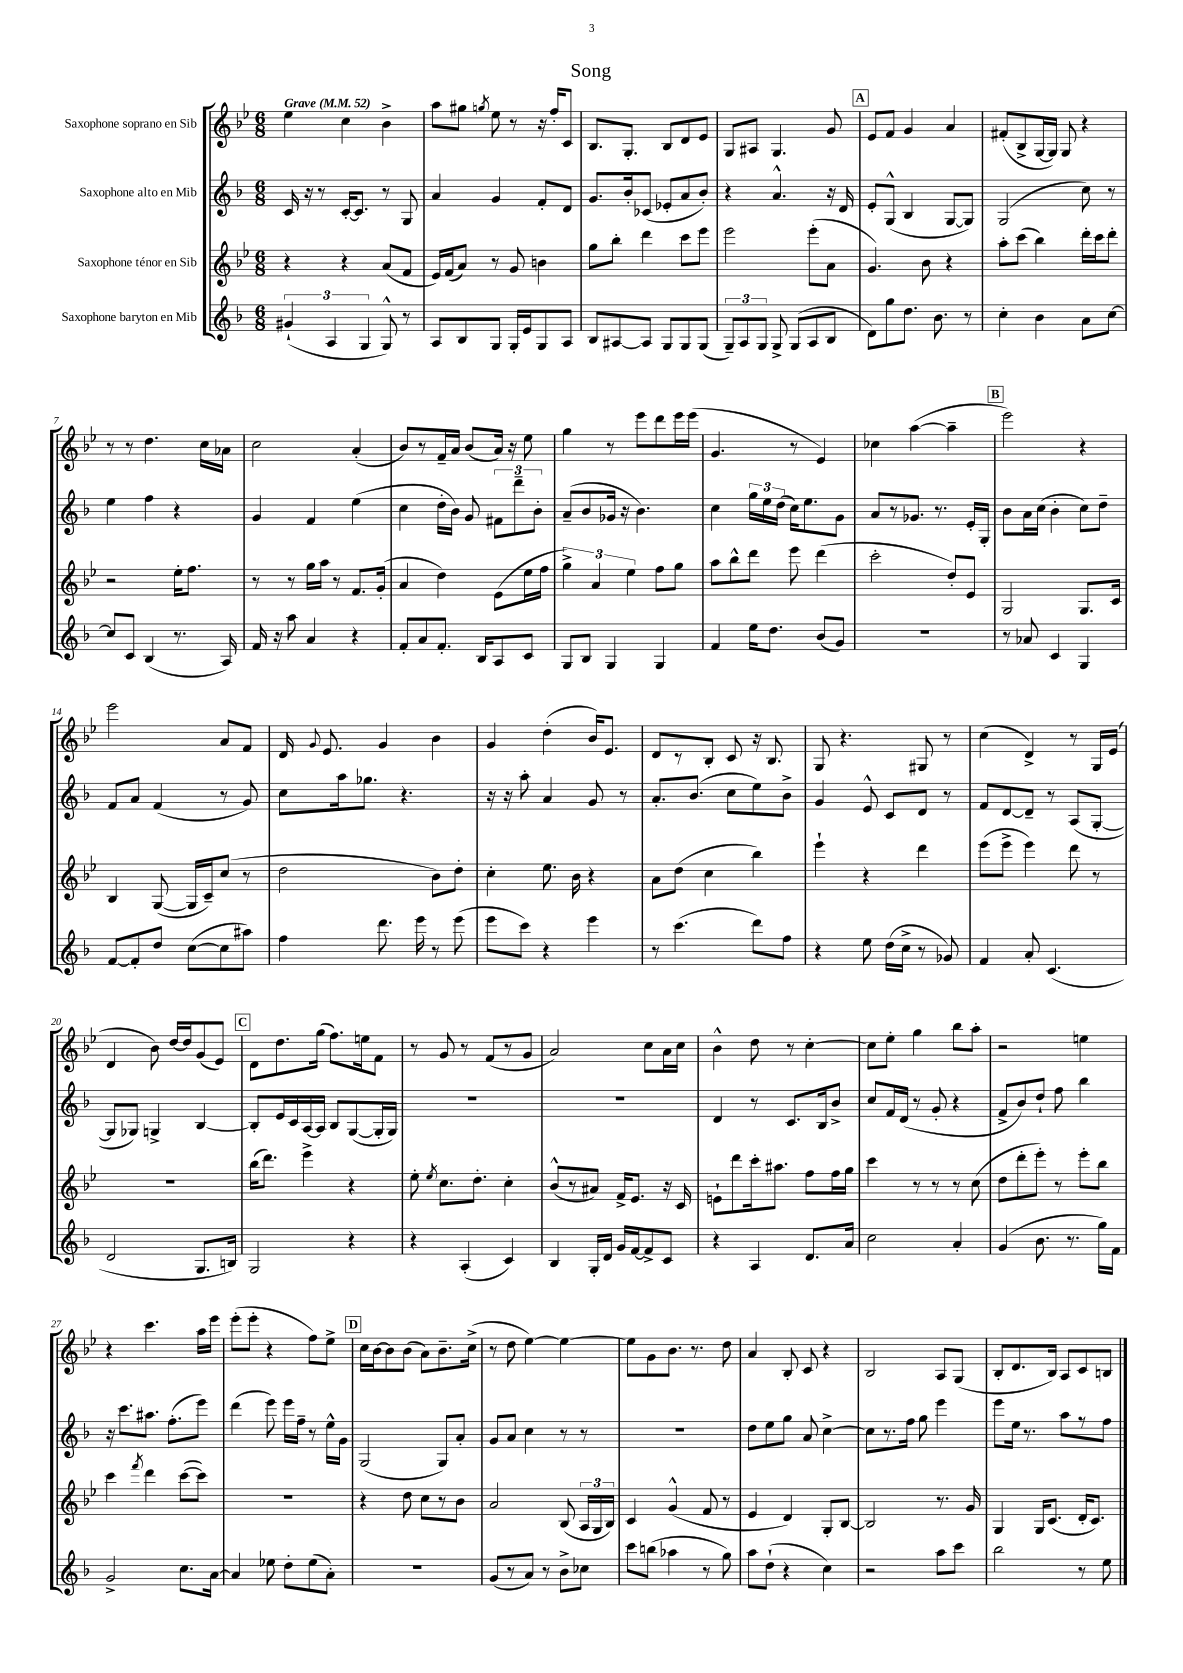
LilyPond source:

\header { title = "Song" }
<<
\new StaffGroup <<
\new Staff = "s0" \with { instrumentName = "Saxophone soprano en Sib" } {
    \clef treble \key bes \major \numericTimeSignature \time 6/8 \tempo "Grave" 4 = 52
    \autoBeamOff ees''4 c''4 bes'4-> |
    a''8[ gis''8] \acciaccatura { g''8 } ees''8 r8 r16 f''16[-. c'8] |
    bes8.[ g8.]-. bes8[ d'8 ees'8] |
    g8[ ais8] g4. g'8 |
    \mark \markup { \box "A" } ees'8[ f'8] g'4 a'4 |
    fis'8[-.( bes8-> g16~ g16]) g8 r4 |
    r8 r8 d''4. c''16[ aes'16] |
    c''2 a'4-.( |
    bes'8[) r8 f'16-- a'16] bes'8[( a'16]) r16 ees''8 |
    g''4 r8 ees'''8[ d'''8 ees'''16 ees'''16]( |
    g'4. r8 ees'4) |
    ces''4 a''4~( a''4-- |
    \mark \markup { \box "B" } ees'''2) r4 |
    ees'''2 a'8[ f'8] |
    d'16 \appoggiatura { g'8 } ees'8. g'4 bes'4 |
    g'4 d''4-.( bes'16[) ees'8.] |
    d'8[ r8 bes8]-. c'8 r16 bes8. |
    g8 r4. gis8 r8 |
    c''4( d'4->) r8 g16[ ees'16]( |
    d'4 bes'8) d''16[~ d''16 g'8( ees'8]) |
    \mark \markup { \box "C" } d'8[ d''8. g''16]( f''8.[) e''16 f'8] |
    r8 g'8 r8 f'8[( r8 g'8] |
    a'2) c''8[ a'16 c''16] |
    bes'4-^ d''8 r8 c''4~-. |
    c''8[ ees''8]-. g''4 bes''8[ a''8]-. |
    r2 e''4 |
    r4 c'''4. a''16[ ees'''16] |
    ees'''8[-.( ees'''8]-. r4 f''8[) ees''8]-> |
    \mark \markup { \box "D" } c''16[ bes'16~ bes'8 bes'8]( a'8[) bes'8.-- c''16]->( |
    r8 d''8 ees''4~) ees''4~ |
    ees''8[ g'8 bes'8.] r8. d''8 |
    a'4 bes8-. c'8 r4 |
    bes2 a8[ g8]( |
    bes8[-. d'8. bes16]) a8[ c'8 b8] \bar "|." |
}
\new Staff = "s1" \with { instrumentName = "Saxophone alto en Mib" } {
    \clef treble \key f \major \numericTimeSignature \time 6/8
    \autoBeamOff c'16 r16 r8 c'16[~-. c'8.] r8 g8 |
    a'4 g'4 f'8[-. d'8] |
    g'8.[ bes'16-. ces'8]( ees'8[-. a'8 bes'8]-.) |
    r4 a'4.-^ r16 d'16 |
    \mark \markup { \box "A" } e'8[-. g8]-^( bes4 g8[~ g8]) |
    g2( c''8) r8 |
    e''4 f''4 r4 |
    g'4 f'4 e''4( |
    c''4 d''16[-. bes'16]) g'8 \tuplet 3/2 { fis'8[ d'''8-- bes'8]-. } |
    a'8[--( bes'8 ges'16] r16 bes'4.) |
    c''4 \tuplet 3/2 { g''16[ e''16 d''16]( } c''16[) e''8. g'8] |
    a'8[ r8 ges'8.] r8. e'16[-. g16]-. |
    \mark \markup { \box "B" } bes'8[ a'16 c''16]( bes'4-. c''8[) d''8]-- |
    f'8[ a'8] f'4( r8 g'8) |
    c''8[ a''16 ges''8.] r4. |
    r16 r16 a''8-. a'4 g'8 r8 |
    a'8.[-. bes'8.]( c''8[ e''8) bes'8]-> |
    g'4 e'8-^ c'8[ d'8] r8 |
    f'8[ d'8~ d'8]-- r8 a8[( g8]~-. |
    g8[ ges8]) g4-> bes4~ |
    \mark \markup { \box "C" } bes8[-. e'16 c'16 a16~ a16] bes8[ g8~( g16-. g16]) |
    R2. |
    R2. |
    d'4 r8 c'8.[ bes16 bes'8]-> |
    c''8[ f'16 d'16]( r8 g'8-. r4 |
    f'8[-> bes'8) d''8]-! f''8 bes''4 |
    r16 c'''8.[ ais''8.] f''8.[-.( e'''8]) |
    d'''4( e'''8) e'''16[ f''16]-- r8 e''16[-^ g'16] |
    \mark \markup { \box "D" } g2( g8[) a'8]-. |
    g'8[ a'8] c''4 r8 r8 |
    R2. |
    d''8[ e''8 g''8] a'8 c''4~-> |
    c''8[ r8. f''16] g''8 e'''4 |
    e'''8[ e''16] r8. a''8[ r8 f''8] \bar "|." |
}
\new Staff = "s2" \with { instrumentName = "Saxophone ténor en Sib" } {
    \clef treble \key bes \major \numericTimeSignature \time 6/8
    \autoBeamOff r4 r4 a'8[( f'8] |
    ees'16[) f'16( a'8]) r8 g'8 b'4 |
    g''8[ bes''8]-. d'''4 c'''8[ ees'''8] |
    ees'''2 ees'''8[-.( a'8] |
    \mark \markup { \box "A" } g'4.) bes'8 r4 |
    a''8[-. c'''8]( bes''4) d'''16[-. c'''16 d'''8]-. |
    r2 ees''16[-. f''8.] |
    r8 r8 g''16[ a''16] r8 f'8.[ g'16]-.( |
    a'4 d''4) ees'8[( ees''16 f''16] |
    \tuplet 3/2 { g''4->) a'4 ees''4 } f''8[ g''8] |
    a''8[ bes''8-^ d'''8] ees'''8 d'''4( |
    c'''2-. d''8[-.) ees'8] |
    \mark \markup { \box "B" } g2 g8.[ c'16] |
    bes4 g8~( g16[ c'16--) c''8]( r8 |
    d''2 bes'8[) d''8]-. |
    c''4-. ees''8. bes'16 r4 |
    a'8[ d''8]( c''4 bes''4) |
    ees'''4-! r4 d'''4 |
    ees'''8[( ees'''8]-> ees'''4) d'''8 r8 |
    R2. |
    \mark \markup { \box "C" } bes''16[( d'''8.]) ees'''4-> r4 |
    ees''8-. \acciaccatura { ees''8 } c''8.[ d''8.]-. c''4-. |
    bes'8[-^( r8 ais'8]) f'16[-> ees'8.] r16 c'16 |
    e'8[-! d'''8 c'''16-. ais''8.] f''8[ f''16 g''16] |
    c'''4 r8 r8 r8 c''8( |
    d''8[ d'''8-. ees'''8]-.) r8 ees'''8[-. bes''8] |
    c'''4 \acciaccatura { f'''8 } d'''4 c'''8[~( c'''8]) |
    R2. |
    \mark \markup { \box "D" } r4 d''8 c''8[ r8 bes'8] |
    a'2 bes8( \tuplet 3/2 { a16[ g16 bes16]) } |
    c'4 g'4-^( f'8 r8 |
    ees'4 d'4) g8[-. bes8]~ |
    bes2 r8. g'16 |
    g4 g16[ c'8.]( d'16[-. c'8.]) \bar "|." |
}
\new Staff = "s3" \with { instrumentName = "Saxophone baryton en Mib" } {
    \clef treble \key f \major \numericTimeSignature \time 6/8
    \autoBeamOff \tuplet 3/2 { gis'4-!( a4 g4 } g8-^) r8 |
    a8[ bes8 g8] g16[-. e'16 g8 a8] |
    bes8[ ais8~ ais8] g8[ g8 g8]( |
    \tuplet 3/2 { g8[--) a8 g8] } g8-> g8[( a8 bes8] |
    \mark \markup { \box "A" } d'8[) g''8 d''8.] bes'8. r8 |
    c''4-. bes'4 a'8[ c''8]~ |
    c''8[ c'8] bes4( r8. a16) |
    f'16 r16 a''8 a'4 r4 |
    f'8[-. a'8 f'8.]-. bes16[ a8 c'8] |
    g8[ bes8] g4 g4 |
    f'4 e''16[ d''8.] bes'8[( g'8]) |
    R2. |
    \mark \markup { \box "B" } r8 aes'8 c'4 g4 |
    f'8[~ f'8-. d''8] c''8[~( c''8 ais''8]) |
    f''4 d'''8. e'''16 r8 e'''8( |
    e'''8[ c'''8]) r4 e'''4 |
    r8 c'''4.( d'''8[) f''8] |
    r4 e''8 d''16[( c''16]-> r8 ges'8) |
    f'4 a'8-. c'4.( |
    d'2 g8.[ b16]) |
    \mark \markup { \box "C" } g2 r4 |
    r4 a4-.( c'4) |
    bes4 g16[-. d'16] g'16[ f'16~ f'8-> c'8] |
    r4 a4 d'8.[ a'16] |
    c''2 a'4-. |
    g'4( bes'8. r8. g''16[) f'16] |
    g'2-> c''8.[ a'16]~ |
    a'4 ees''8 d''8[-. ees''8( a'8]-.) |
    \mark \markup { \box "D" } R2. |
    g'8[( r8 a'8]) r8 bes'8[-> ces''8] |
    c'''8[ b''8]( aes''4 r8 g''8) |
    a''8[ d''8]-!( r4 c''4) |
    r2 a''8[ c'''8] |
    bes''2 r8 e''8 \bar "|." |
}
>>
>>
